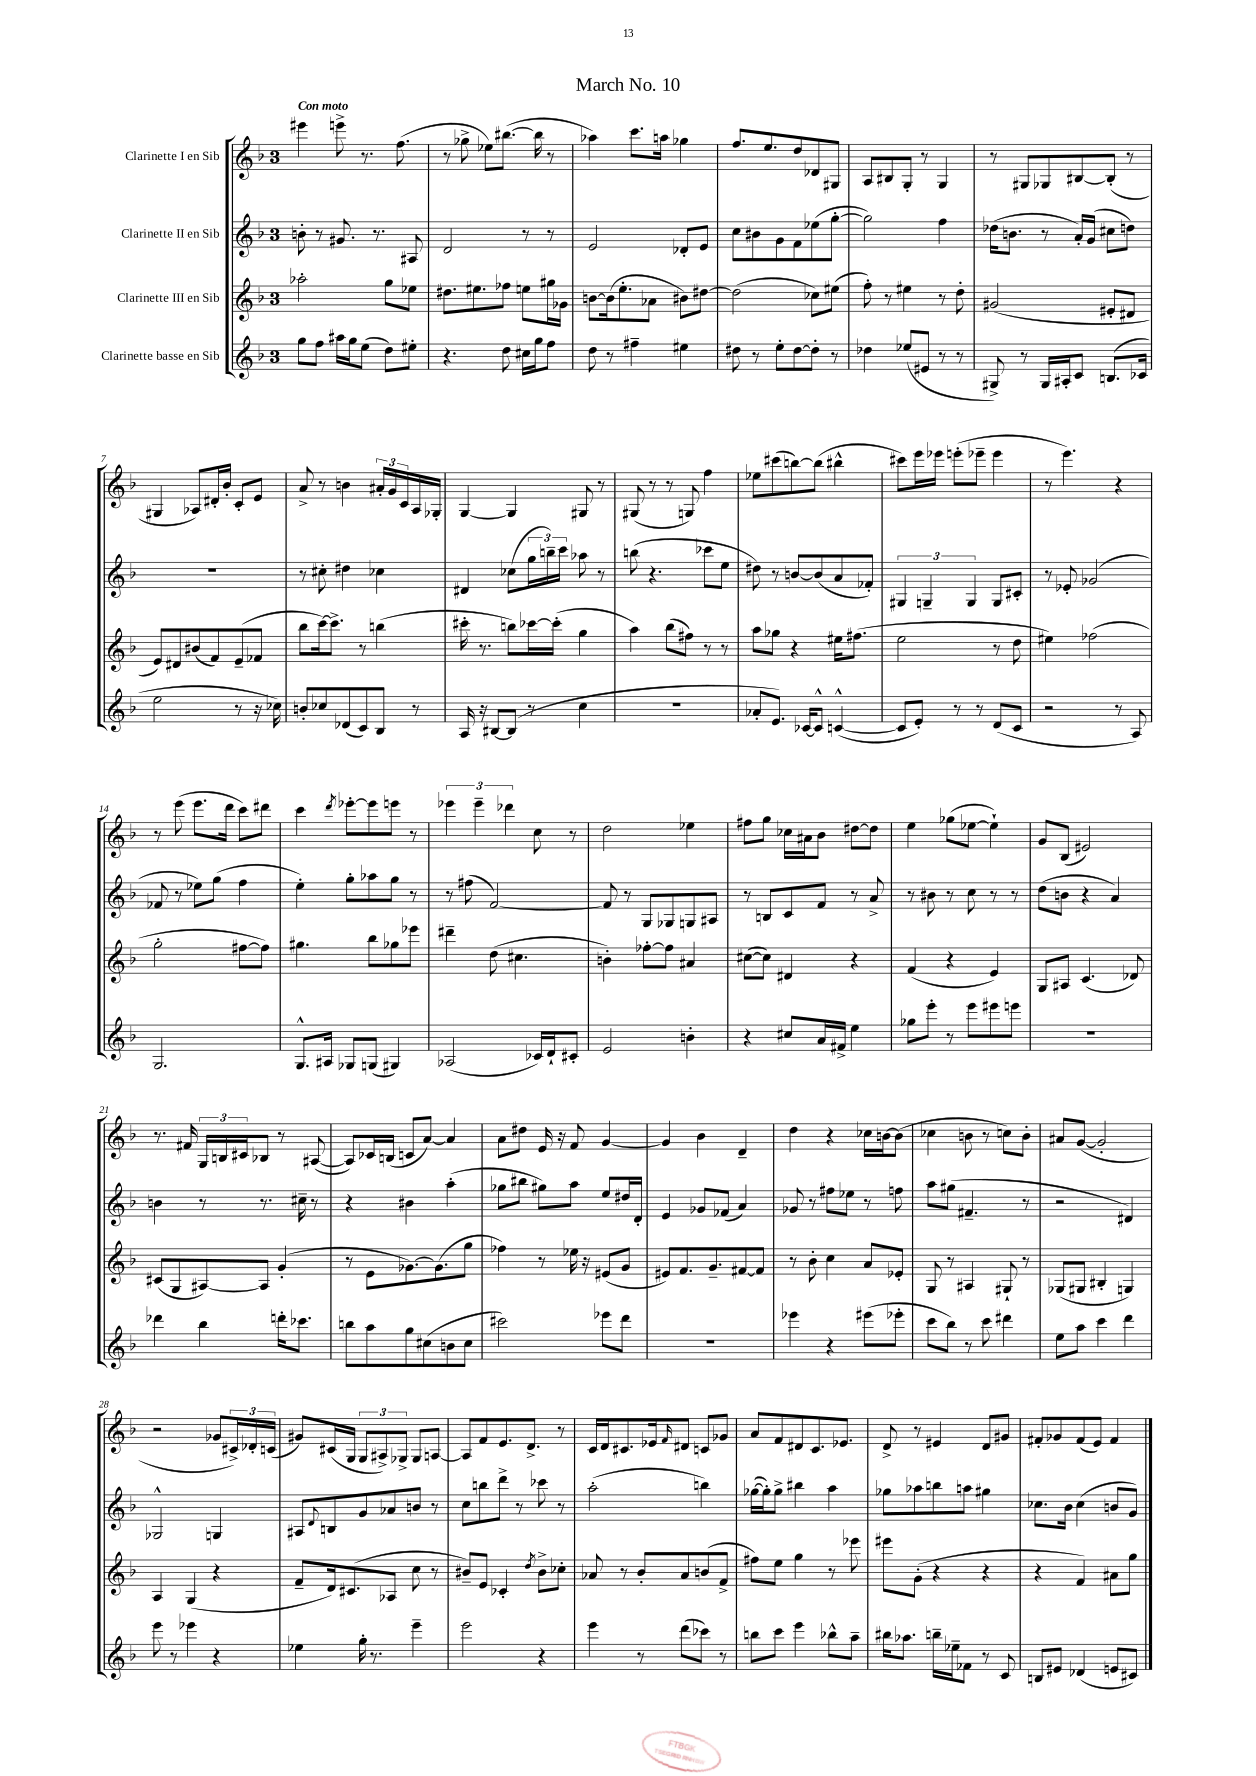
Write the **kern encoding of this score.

**kern	**kern	**kern	**kern
*staff4	*staff3	*staff2	*staff1
*clefG2	*clefG2	*clefG2	*clefG2
*k[b-]	*k[b-]	*k[b-]	*k[b-]
*M3/4	*M3/4	*M3/4	*M3/4
8gg	2aa-'	8b'	4eee#
8ff	.	8r	.
16aa#	.	8.g#	8eee^
16gg	.	.	.
(8ee	.	.	8.r
.	.	8.r	.
8dd)	8gg	.	.
.	.	.	(8.ff
8ee#'	8ee-	8A#	.
=	=	=	=
4.r	8.dd#	2d	8r
.	.	.	8gg-^
.	8.ee#	.	.
.	.	.	8ee-)
8dd	8ff-	.	([8.bb#
16cc#	8ee	8r	.
16gg	.	.	16bb#]
8ff	16gg#	8r	8r
.	16g-	.	.
=	=	=	=
8dd	[8b	2e	4aa-)
8r	(16b]	.	.
.	8.ee'	.	.
4ff#~	.	.	8.ccc
.	8a-	.	.
.	.	.	16aa
4ee#	8b#)	8d-'	4gg-
.	[8dd#	8e	.
=	=	=	=
8dd#	(2dd#]	8cc	8.ff
8r	.	8b#	.
.	.	.	8.ee
8ee'	.	8g	.
[8dd#	.	8f	8dd
8dd#']	8cc-)	(8ee-	8d-
8r	(8ee#	[8gg'	8G#
=	=	=	=
4dd-	8ff')	2gg])	8A
.	8r	.	8B#
(8ee-	4ee#	.	8G'
8e#	.	.	8r
8r	8r	4ff	4G
8r	8dd'	.	.
=	=	=	=
8G#^)	(2g#	(16dd-	8r
.	.	8.b	.
8r	.	.	8G#
16G#	.	8r	8G-
16A#'	.	.	.
8c	.	16a')	[8B#
.	.	(16g	.
(8.B	8e#'	8cc#	(8B#']
.	8d#	8dd)	8r
16c-	.	.	.
=	=	=	=
2ee	8e)	2.r	4G#
.	8d#	.	.
.	(8b#	.	8A-)
.	8f)	.	16d#'
.	.	.	16b-'
8r	(8e~	.	8c'
16r	8f-	.	8e
16cc-)	.	.	.
=	=	=	=
8b'	8bb-	8r	8a^
8cc-	[16ccc)	8cc#'	8r
.	8.ccc^]	.	.
(8d-	.	4dd#	4b
8c)	8r	.	.
8B-	(4bb	4cc-	24a#'
.	.	.	24g
.	.	.	24c
8r	.	.	16A
.	.	.	16G-'
=	=	=	=
16A	16ccc#'	4d#	[4G
16r	8.r	.	.
[8B#	.	.	.
(8B#]	8bb)	(8cc-	4G]
8r	[16ccc-	24gg	.
.	.	24bb~)	.
.	(16ccc-']	.	.
.	.	24ccc	.
4cc	4gg	8aa-	8G#
.	.	8r	8r
=	=	=	=
2.r	4aa)	(8bb	(8G#
.	.	4.r	8r
.	(8bb-	.	8r
.	8ff#)	.	8G)
.	8r	8ccc-	4ff
.	8r	8ee	.
=	=	=	=
8a-'	8aa	8dd#)	8ee-
8.e)	8gg-	8r	(8ccc#
.	4r	[8b	[8bb)
[16c-	.	.	.
8c-^^]	.	(8b]	(8bb]
([4c^^	16ee#	8a	4bb#^^
.	(8.ff#	.	.
.	.	8f-')	.
=	=	=	=
8c]	2ee	6G#	8ccc#)
8e')	.	.	16eee
.	.	6G~	.
.	.	.	16eee-
8r	.	.	(8eee'
.	.	6G	.
8r	.	.	8eee-~
(8d	8r	8G	4eee-
8c	8dd	8c#'	.
=	=	=	=
2r	4ee#)	8r	8r
.	.	8e-'	4.eee)
.	(2ff-	(2g-	.
8r	.	.	4r
8A)	.	.	.
=	=	=	=
2.G	2gg'	8f-	8r
.	.	8r	(8eee
.	.	8ee-)	8.eee
.	.	(8gg	.
.	.	.	16ddd
.	[8ff#	4ff	8ccc)
.	8ff#])	.	8ddd#
=	=	=	=
8.G^^	4.gg#	4ee')	4ccc
16A#	.	.	.
.	.	.	8qddd
8G-	.	8gg'	[8eee-'
(8G	8bb-	8aa-	8eee-]
4G#)	8gg-	8gg	8eee
.	8eee-	8r	8r
=	=	=	=
(2A-	4ddd#~	8r	6eee-
.	.	(8ff#	.
.	.	.	6eee-~
.	(8dd	[2f)	.
.	.	.	6ddd-
.	4.cc#	.	.
16c-)	.	.	8cc
16d`	.	.	.
8c#'	.	.	8r
=	=	=	=
2e	4b')	8f]	2dd
.	.	8r	.
.	[8ff-'	8G	.
.	8ff-]	8G-	.
4b'	4a#	8G	4ee-
.	.	8A#	.
=	=	=	=
4r	([8cc#	8r	8ff#
.	8cc#])	8B	8gg
8cc#	4d#	8c	16cc-
.	.	.	16a#
16a	.	8f	8b-
16f#^	.	.	.
4ee	4r	8r	[8dd#
.	.	8a^	8dd#]
=	=	=	=
8gg-	(4f	8r	4ee
8eee'	.	8b#	.
8r	4r	8r	(8gg-
8eee	.	8cc	[8ee-
8eee#	4e)	8r	4ee-`])
8eee	.	8r	.
=	=	=	=
2.r	8G	(8dd	8g
.	8A#	8b	(8B-
.	(4.c	4r	2e#)
.	.	4a)	.
.	8d-)	.	.
=	=	=	=
4ddd-	(8c#	4b	8.r
.	8G	.	.
.	.	.	16f#
4bb-	[8A#)	8r	24G
.	.	.	24B
.	.	.	24c#
.	8A#]	8.r	8B-
16ddd'	(4g'	.	8r
8.ccc-	.	16cc#~	.
.	.	8r	([8A#
=	=	=	=
8bb	8r	4r	8A#])
8aa	8e	.	16c-
.	.	.	(16B
8gg	[8.g-)	4b#	8c
(8cc#	.	.	[8a)
.	(8.g-]	.	.
8b	.	(4aa'	4a]
8cc#	8gg	.	.
=	=	=	=
2ccc#)	4ff-)	8gg-	8a
.	.	8bb#	8dd#
.	8r	8gg#)	16e
.	.	.	16r
.	16ee-	8aa	8f
.	16r	.	.
8eee-	(8e#	8ee	[4g
8ddd	8g	16dd#	.
.	.	16d'	.
=	=	=	=
2.r	8e#)	4e	4g]
.	8.f	.	.
.	.	8g-	4b-
.	8.g~	.	.
.	.	(8f-	.
.	[8f#	4a)	4d~
.	8f#]	.	.
=	=	=	=
4eee-	8r	8g-	4dd
.	8b-'	8r	.
4r	4cc	8ff#	4r
.	.	8ee-	.
(8eee#	8a	8r	16cc-
.	.	.	[16b
8eee-'	8e-'	8ff	(8b]
=	=	=	=
8ccc	8G	8aa	4cc-
8bb-)	8r	(8gg#	.
8r	4A#	4.f#~	8b
8ccc	.	.	8r
4ddd#	8G#`	.	8cc)
.	8r	8r	8b'
=	=	=	=
8ee	(8G-	2r	8a#
8aa	8G#	.	([8g
4ccc	4B#'	.	2g']
4ddd	4G)	4d#)	.
=	=	=	=
8eee	4A	2G-^^	2r
8r	.	.	.
4eee-	(4G	.	.
4r	4r	4G	8g-
.	.	.	24c#^)
.	.	.	24d-'
.	.	.	(24c
=	=	=	=
4ee-	8f~	8A#	8g#)
.	.	8qqd	.
.	16d)	8B	(16c#
.	(8.c#	.	16G
16gg'	.	8g	12G
8.r	.	.	.
.	.	.	12A#^)
.	8A-	8a-	.
.	.	.	12G-^
4eee~	8cc	8b	8G-
.	8r	8r	[8A
=	=	=	=
2eee	8b#~)	8cc	8A]
.	8e	8bb	8f
.	4c-'	8ddd^	8.e
.	.	8r	.
.	.	.	8.d^
.	8qdd	.	.
4r	8b#^	8ccc-	.
.	8cc-'	8r	8r
=	=	=	=
4eee	8a-	(2aa'	16c
.	.	.	16d
.	8r	.	8.c#
8r	8b-'	.	.
.	.	.	16e-
.	.	.	16qqf
(8ddd	8a-	.	8d#
8ccc-)	(8b	4bb)	8c
8r	8f^	.	8g-
=	=	=	=
8bb	8ff#)	([16gg-	8a
.	.	16gg-'])	.
8ccc	8ee	8gg-^	8f
4eee	4gg	4bb#	8d#
.	.	.	8.c
8bb-^^	8r	4aa	.
.	.	.	8.e-
8aa~	8eee-	.	.
=	=	=	=
16bb#	8eee#	8gg-	8d^
8.aa-	.	.	.
.	(8g'	8aa-	8r
16bb~	4r	8bb	4e#
16ee-~	.	.	.
8f-	.	8aa	.
8r	4r	4gg#	8d
8c	.	.	8g#
=	=	=	=
8B	4r	8.cc-	8f#'
8e#	.	.	8g-
.	.	16b-	.
(4d-	4f)	(4cc-	(8f#
.	.	.	8e)
8e	8a#	8b	4f#
8c#)	8gg	8g)	.
==	==	==	==
*-	*-	*-	*-
